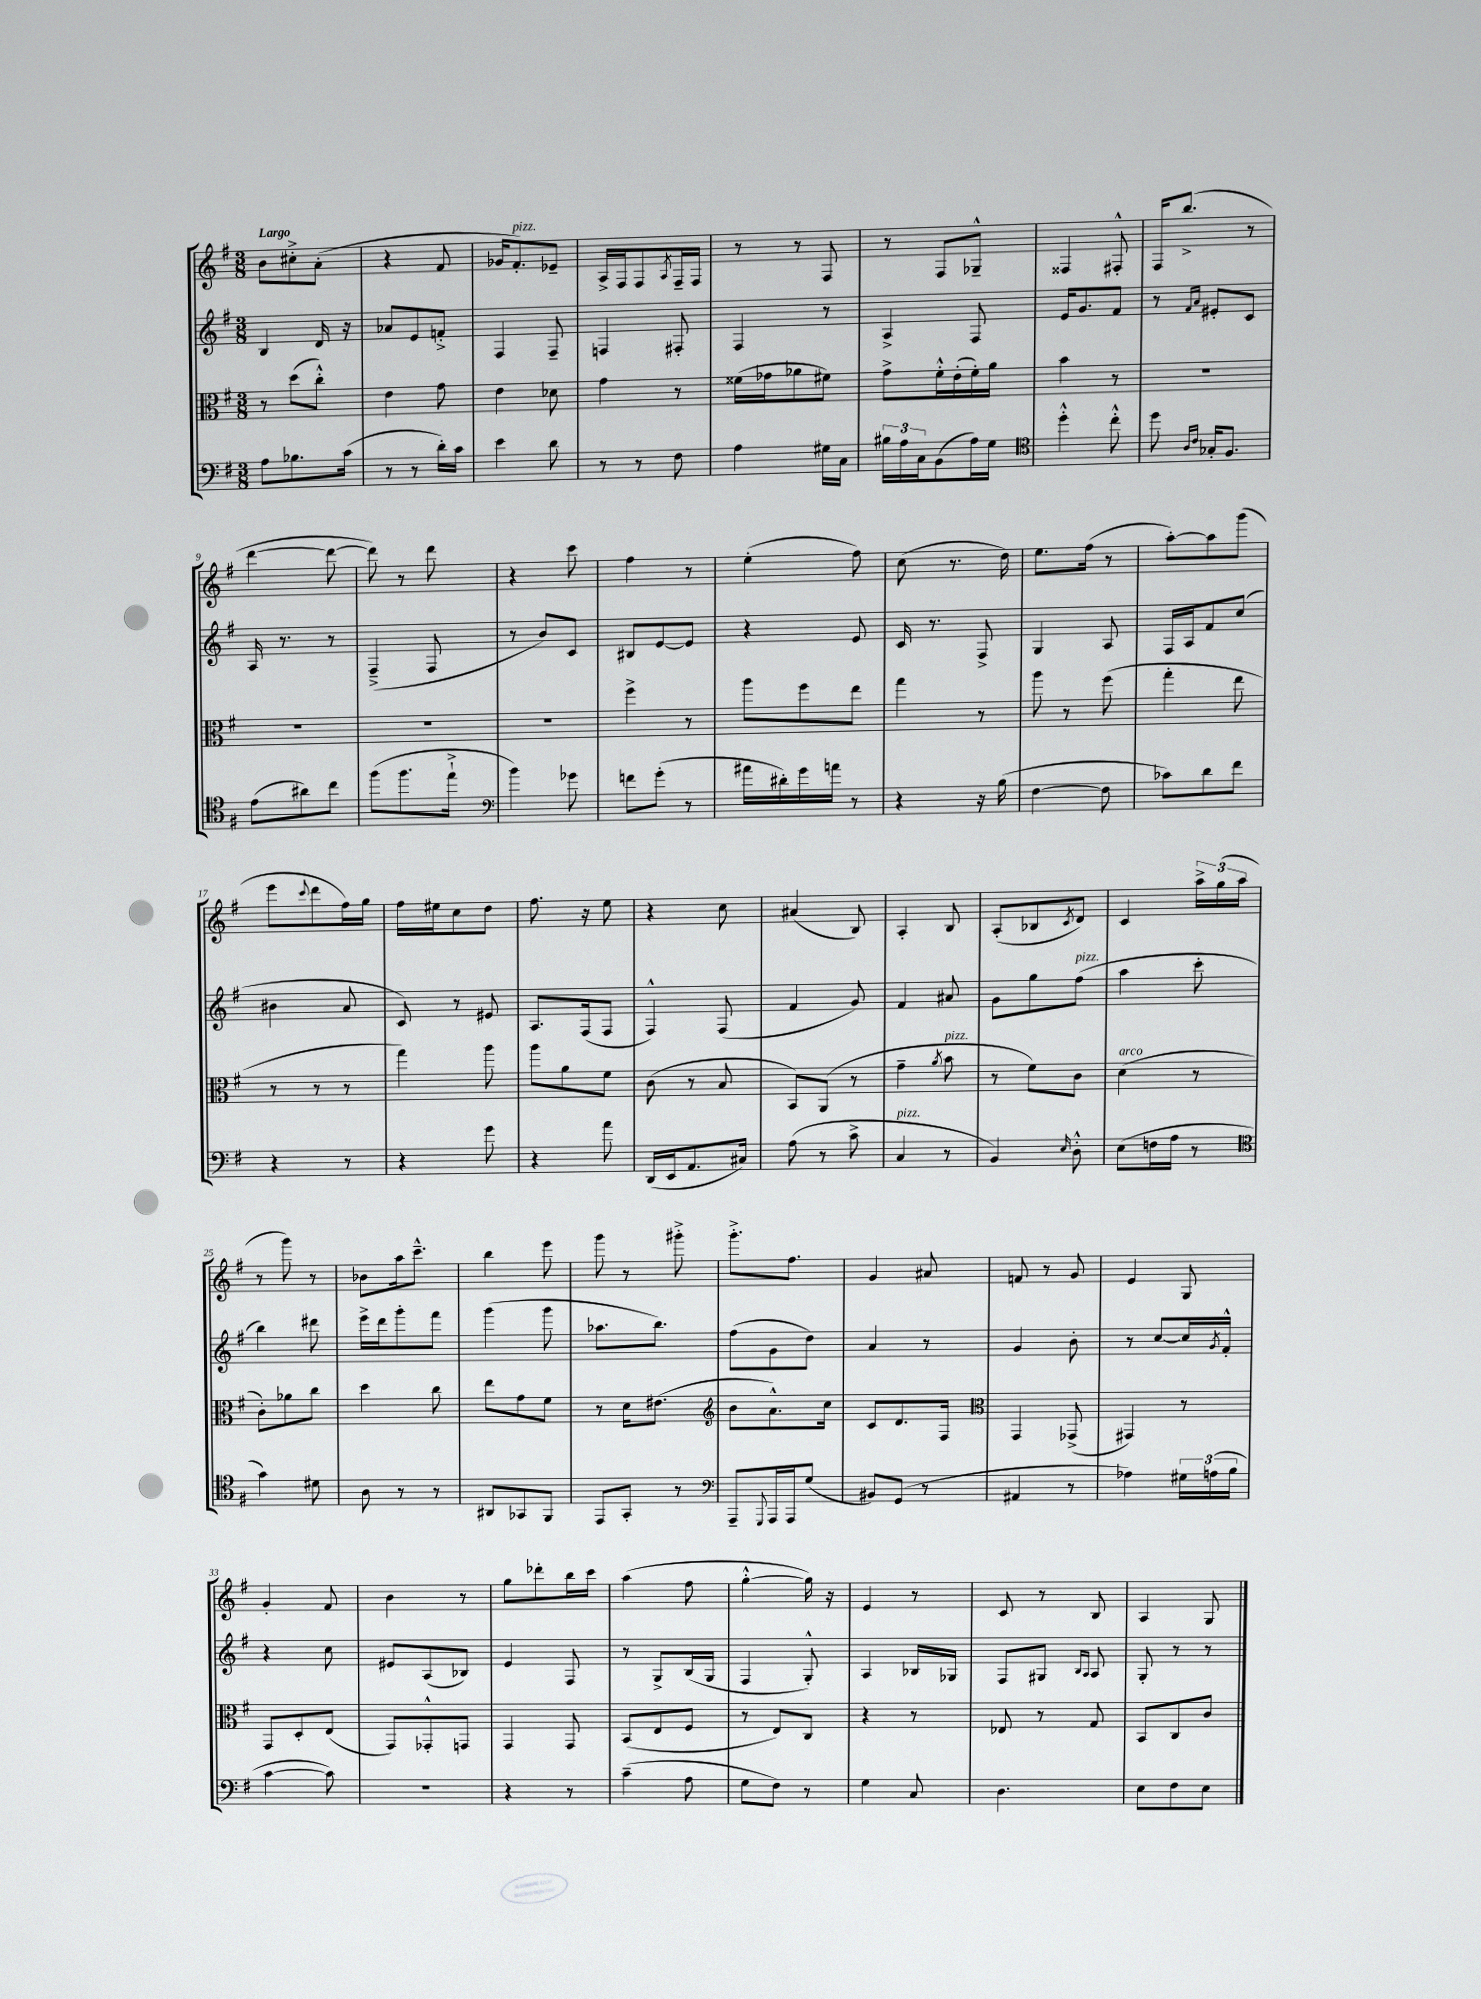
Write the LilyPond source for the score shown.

<<
\new StaffGroup <<
\new Staff = "s0" {
    \clef treble \key g \major \numericTimeSignature \time 3/8 \tempo "Largo"
    b'8 cis''8-.-> a'8-.( |
    r4 fis'8 |
    ges'16 fis'8.-.^\markup { \italic "pizz." }) ees'8-- |
    a16-> fis16 fis8 \acciaccatura { a8 } fis16-- fis16 |
    r8 r8 fis8 |
    r8 fis8 ges8---^ |
    fisis4 fis8-.-^ |
    fis16 b''8.->( r8 |
    d'''4~ d'''8~ |
    d'''8) r8 d'''8 |
    r4 c'''8 |
    fis''4 r8 |
    e''4-.( fis''8) |
    c''8( r8. d''16) |
    e''8. fis''16( r8 |
    a''8~-.) a''8 g'''8( |
    e'''8 \appoggiatura { c'''8 } d'''8 fis''16) g''16 |
    fis''16 eis''16 c''8 d''8 |
    fis''8. r16 e''8 |
    r4 c''8 |
    ais'4( b8) |
    a4-. b8 |
    a8-.( bes8 \acciaccatura { c'8 } d'8) |
    c'4 \tuplet 3/2 { a''16-> g''16( a''16 } |
    r8 g'''8) r8 |
    bes'8 a''16 c'''8.---^ |
    b''4 e'''8 |
    g'''8 r8 gis'''8-.-> |
    g'''8.-.-> fis''8. |
    g'4 ais'8 |
    f'8 r8 g'8 |
    e'4 g8 |
    g'4-. fis'8 |
    b'4 r8 |
    g''8 des'''8-. b''16 c'''16 |
    a''4( fis''8 |
    g''4~-.-^ g''16) r16 |
    e'4 r8 |
    c'8 r8 b8 |
    a4 g8 \bar "|." |
}
\new Staff = "s1" {
    \clef treble \key g \major \numericTimeSignature \time 3/8
    b4 d'16 r16 |
    aes'8 e'8 f'8-.-> |
    fis4 fis8-- |
    f4 fis8-. |
    fis4 r8 |
    a4-> fis8 |
    e'16 g'8. fis'8 |
    r8 \grace { fis'16 a'16 } eis'8-. c'8 |
    a16 r8. r8 |
    fis4--->( fis8 |
    r8 b'8) c'8 |
    bis8 e'8~ e'8 |
    r4 e'8 |
    c'16 r8. fis8-> |
    g4 a8 |
    fis16 a16 fis'8 c''8( |
    bis'4 a'8 |
    c'8) r8 eis'8 |
    a8. fis16( fis8 |
    fis4-^) fis8( |
    fis'4 g'8) |
    fis'4 ais'8 |
    g'8 g''8 fis''8^\markup { \italic "pizz." }( |
    a''4 c'''8-. |
    b''4) dis'''8 |
    e'''16-> d'''16 g'''8-. fis'''8 |
    g'''4( g'''8 |
    aes''8. b''8.) |
    fis''8( g'8 d''8) |
    a'4 r8 |
    g'4 b'8-. |
    r8 c''8~ c''16 \acciaccatura { g'8 } fis'16-.-^ |
    r4 c''8 |
    eis'8 a8( bes8) |
    e'4 fis8 |
    r8 g8-> b16( g16 |
    fis4 g8-.-^) |
    a4 bes16 ges16 |
    fis8 gis8 \grace { b16 a16 } a8 |
    g8-. r8 r8 \bar "|." |
}
\new Staff = "s2" {
    \clef alto \key g \major \numericTimeSignature \time 3/8
    r8 d''8( c''8-.-^) |
    e'4 g'8 |
    e'4 des'8 |
    g'4 r8 |
    fisis'16( ges'16 aes'8 fis'8) |
    g'8-> fis'16-.-^ e'16-.( fis'16-.) a'16 |
    b'4 r8 |
    R4. |
    R4. |
    R4. |
    R4. |
    fis''4-> r8 |
    a''8 fis''8 e''8 |
    g''4 r8 |
    a''8 r8 fis''8( |
    g''4-. e''8 |
    r8 r8 r8 |
    g''4) a''8 |
    a''8 a'8 fis'8 |
    c'8( r8 b8 |
    b,8) a,8( r8 |
    g'4-- \acciaccatura { a'8 } b'8^\markup { \italic "pizz." } |
    r8 fis'8) c'8 |
    d'4^\markup { \italic "arco" }( r8 |
    c'8-.) aes'8 c''8 |
    d''4 c''8 |
    e''8 g'8 fis'8 |
    r8 d'16 eis'8.( |
    \clef treble b'8 a'8.-^) c''16 |
    c'8 d'8. fis16 |
    \clef alto g,4 ges,8->( |
    gis,4) r8 |
    g,8 d8-. e8( |
    g,8) ges,8-.-^ g,8 |
    g,4 g,8 |
    b,8( e8 fis8 |
    r8 e8) c8 |
    r4 r8 |
    ees8 r8 g8 |
    b,8 c8 c'8 \bar "|." |
}
\new Staff = "s3" {
    \clef bass \key g \major \numericTimeSignature \time 3/8
    a8 bes8. c'16( |
    r8 r8 d'16-.) c'16 |
    e'4 d'8 |
    r8 r8 fis8 |
    a4 gis16 c16 |
    \tuplet 3/2 { bis16 a16 c16 } b,8( a16) g16 |
    \clef tenor d''4-.-^ c''8-.-^ |
    d''8 \grace { a16 c'16 } ges16-. fis8. |
    e'8( ais'8) c''8 |
    fis''8( fis''8. e''16-!-> |
    \clef bass b'4) ges'8 |
    f'8 g'8-.( r8 |
    ais'16 dis'16-.) g'16 a'16 r8 |
    r4 r16 b16( |
    fis4~ fis8 |
    ces'8) d'8 fis'8 |
    r4 r8 |
    r4 g'8 |
    r4 a'8 |
    d,16( e,16 a,8. cis16) |
    a8( r8 c'8-> |
    c4^\markup { \italic "pizz." } r8 |
    b,4) \grace { e16 } d8-.-^ |
    e8( f16 a16 r8 |
    \clef tenor g'4) dis'8 |
    a8 r8 r8 |
    ais,8 ges,8 fis,8 |
    e,8 g,8-. r8 |
    \clef bass a,,8-- \appoggiatura { g,,8 } a,,16 a,,16 g8( |
    bis,8) g,8( r8 |
    ais,4 r8 |
    aes4) \tuplet 3/2 { gis16 a16( b16 } |
    c'4~ c'8) |
    R4. |
    r4 r8 |
    c'4--( a8 |
    g8 fis8) r8 |
    g4 c8 |
    d4. |
    e8 fis8 e8 \bar "|." |
}
>>
>>
